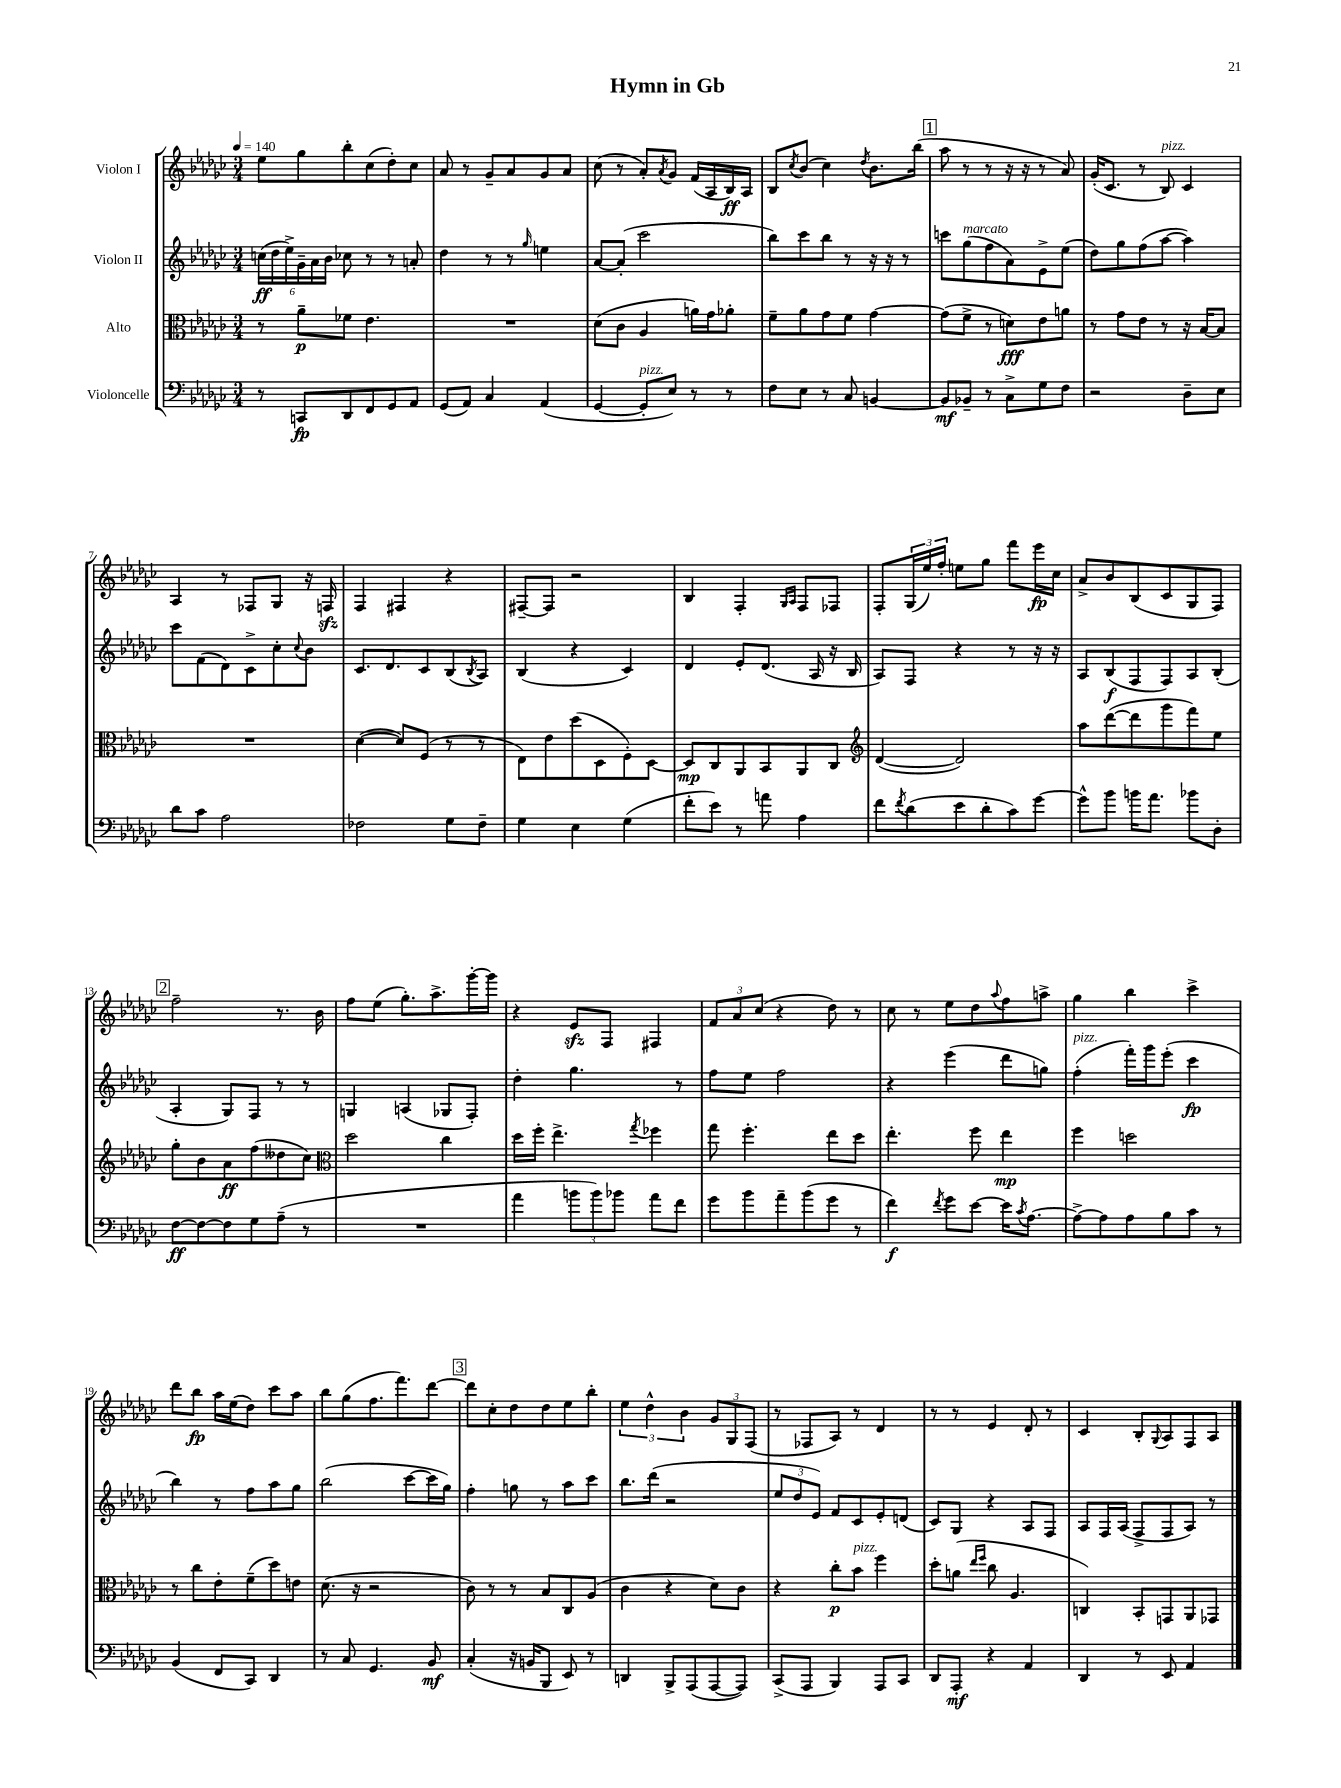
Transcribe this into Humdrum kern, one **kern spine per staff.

**kern	**dynam	**kern	**dynam	**kern	**dynam	**kern	**dynam
*part4	*part4	*part3	*part3	*part2	*part2	*part1	*part1
*staff4	*staff4	*staff3	*staff3	*staff2	*staff2	*staff1	*staff1
*I"Violoncelle	*	*I"Alto	*	*I"Violon II	*	*I"Violon I	*
*clefF4	*	*clefC3	*	*clefG2	*	*clefG2	*
*k[b-e-a-d-g-c-]	*	*k[b-e-a-d-g-c-]	*	*k[b-e-a-d-g-c-]	*	*k[b-e-a-d-g-c-]	*
*M3/4	*	*M3/4	*	*M3/4	*	*M3/4	*
*MM140	*	*MM140	*	*MM140	*	*MM140	*
=1	=1	=1	=1	=1	=1	=1	=1
8r	.	8r	.	(24ccn\LL	ff	8ee-\L	.
.	.	.	.	24dd-\	.	.	.
.	.	.	.	24ee-^\)	.	.	.
8CCn/L	fp	8a-~\L	p	24g-~\	.	8gg-\	.
.	.	.	.	24a-\	.	.	.
.	.	.	.	24b-\JJ	.	.	.
8DD-/	.	8f-X\J	.	8cc-X\	.	8bb-'\	.
8FF/	.	4.e-\	.	8r	.	(8cc-\	.
8GG-/	.	.	.	8r	.	8dd-'\)	.
8AA-/J	.	.	.	8an'/	.	8cc-\J	.
=2	=2	=2	=2	=2	=2	=2	=2
(8GG-/L	.	2.r	.	4dd-\	.	8a-/	.
8AA-/J)	.	.	.	.	.	8r	.
4C-/	.	.	.	8r	.	8g-~/L	.
.	.	.	.	8r	.	8a-/	.
.	.	.	.	16qqgg-/	.	.	.
(4AA-/	.	.	.	4een\	.	8g-/	.
.	.	.	.	.	.	8a-/J	.
=3	=3	=3	=3	=3	=3	=3	=3
[4GG-/	.	(8d-\L	.	[8a-/L	.	(8cc-\	.
.	.	8c-\J	.	(8a-'/J]	.	8r	.
!LO:TX:a:i:t=pizz.	!	!	!	!	!	!	!
8GG-'/L]	.	4A-/	.	2ccc-\	.	8a-'/L)	.
.	.	.	.	.	.	8qa-/	.
8E-/J)	.	.	.	.	.	8g-/J	.
8r	.	16an\LL)	.	.	.	(16f/LL	.
.	.	16g-\J	.	.	.	16A-/	.
8r	.	8a-X'\J	.	.	.	16B-/)	ff
.	.	.	.	.	.	16A-/JJ	.
=4	=4	=4	=4	=4	=4	=4	=4
8F\L	.	8f~\L	.	8bb-\L)	.	8B-/L	.
.	.	.	.	.	.	8qcc-/	.
8E-\J	.	8a-\	.	8ccc-\	.	(8b-/J	.
8r	.	8g-\	.	8bb-\J	.	4cc-\)	.
8C-/	.	8f\J	.	8r	.	.	.
.	.	.	.	.	.	8qdd-/	.
[4BBn/	.	[4g-\	.	16r	.	8.b-\L	.
.	.	.	.	16r	.	.	.
.	.	.	.	8r	.	.	.
.	.	.	.	.	.	(16bb-\Jk	.
!!LO:REH:place=s1:t=1
=5	=5	=5	=5	=5	=5	=5	=5
8BB/L]	mf	(8g-\L]	.	8cccn\L	.	8aa-\	.
!	!	!	!	!LO:TX:a:i:t=marcato	!	!	!
8BB-X~/J	.	8f^\J	.	(8gg-\	.	8r	.
8r	.	8r	.	8ff\	.	8r	.
8C-^\L	.	8dn\L)	fff	8a-\)	.	16r	.
.	.	.	.	.	.	16r	.
8G-\	.	8e-\	.	8e-^\	.	8r	.
8F\J	.	8an\J	.	(8ee-\J	.	8a-/)	.
=6	=6	=6	=6	=6	=6	=6	=6
2r	.	8r	.	8dd-\L)	.	(16g-'/KL	.
.	.	.	.	.	.	8.c-/J	.
.	.	8g-\L	.	8gg-\	.	.	.
.	.	8e-\J	.	(8ff\	.	8r	.
!	!	!	!	!	!	!LO:TX:a:i:t=pizz.	!
.	.	8r	.	[8aa-\J	.	8B-/)	.
8D-~\L	.	16r	.	4aa-\])	.	4c-/	.
.	.	[16B-/KL	.	.	.	.	.
8E-\J	.	8B-/J]	.	.	.	.	.
!!LO:LB:g=z
=7	=7	=7	=7	=7	=7	=7	=7
8d-\L	.	2.r	.	8ccc-\L	.	4A-/	.
8c-\J	.	.	.	(8f\	.	.	.
2A-\	.	.	.	8d-\)	.	8r	.
.	.	.	.	8c-^\	.	8F-X/L	.
.	.	.	.	8cc-'\	.	8G-/J	.
.	.	.	.	8qqcc-/	.	.	.
.	.	.	.	8b-\J	.	16r	.
.	.	.	.	.	.	16Fnzz/	.
=8	=8	=8	=8	=8	=8	=8	=8
2F-X\	.	([4d-\	.	8.c-/L	.	4F/	.
.	.	.	.	8.d-/	.	.	.
.	.	8d-/L])	.	.	.	4F#X/	.
.	.	(8F/J	.	8c-/	.	.	.
8G-\L	.	8r	.	(8B-/	.	4r	.
.	.	.	.	8qB-/	.	.	.
8F-~\J	.	8r	.	8A-/J)	.	.	.
=9	=9	=9	=9	=9	=9	=9	=9
4G-\	.	8E-\L)	.	(4B-/	.	[8F#X~/L	.
.	.	8e-\	.	.	.	8F#/J]	.
4E-\	.	(8dd-\	.	4r	.	2r	.
.	.	8D-\	.	.	.	.	.
(4G-\	.	8F'\)	.	4c-/)	.	.	.
.	.	[8D-\J	.	.	.	.	.
=10	=10	=10	=10	=10	=10	=10	=10
8f'\L	.	8D-/L]	mp	4d-/	.	4B-/	.
8e-\J)	.	8C-/	.	.	.	.	.
8r	.	8AA-/	.	8e-'/L	.	4F'/	.
8an\	.	8BB-/	.	(8.d-/J	.	.	.
.	.	.	.	.	.	16qqG-/LL	.
.	.	.	.	.	.	16qqA-/JJ	.
4A-\	.	8AA-/	.	.	.	8F/L	.
.	.	.	.	16A-/	.	.	.
.	.	8C-/J	.	16r	.	8F-X/J	.
.	.	.	.	16B-/	.	.	.
=11	=11	=11	=11	=11	=11	=11	=11
*	*	*clefG2	*	*	*	*	*
8f\L	.	([4d-/	.	8A-/L)	.	8F'/L	.
8qf/	.	.	.	.	.	.	.
(8d-\	.	.	.	8F/J	.	(24G-/L	.
.	.	.	.	.	.	24ee-/)	.
.	.	.	.	.	.	24ff'/JJ	.
8e-\	.	2d-/])	.	4r	.	8een\L	.
8d-'\	.	.	.	.	.	8gg-\J	.
8c-\)	.	.	.	8r	.	8fff\L	.
[8g-\J	.	.	.	16r	.	16eee-\L	fp
.	.	.	.	16r	.	16cc-\JJ	.
=12	=12	=12	=12	=12	=12	=12	=12
8g-^^\L]	.	8aa-\L	.	8A-/L	.	8a-^/L	.
8b-\J	.	([8ddd-\	.	(8B-/	f	8b-/	.
16bn\KL	.	8ddd-\]	.	8F/	.	(8B-/	.
8.a-\J	.	.	.	.	.	.	.
.	.	8ggg-\	.	8F/)	.	8c-/	.
8b-X\L	.	8fff\)	.	8A-/	.	8G-/	.
8D-'\J	.	8ee-\J	.	(8B-'/J	.	8F/J)	.
!!LO:LB:g=z
!!LO:REH:place=s1:t=2
=13	=13	=13	=13	=13	=13	=13	=13
[8F\L	ff	8gg-'\L	.	4A-'/	.	2ff~\	.
8F\_	.	8b-\	.	.	.	.	.
8F\]	.	8a-\	ff	8G-/L)	.	.	.
8G-\	.	(8ff\	.	8F/J	.	.	.
(8A-~\J	.	8dd--X\	.	8r	.	8.r	.
8r	.	8cc-\J)	.	8r	.	.	.
.	.	.	.	.	.	16b-\	.
=14	=14	=14	=14	=14	=14	=14	=14
*	*	*clefC3	*	*	*	*	*
2.r	.	2dd-\	.	4Gn/	.	8ff\L	.
.	.	.	.	.	.	(8ee-\J	.
.	.	.	.	(4An/	.	8.gg-'\L)	.
.	.	.	.	.	.	8.aa-^\	.
.	.	4cc-\	.	8G-X/L	.	.	.
.	.	.	.	8F'/J)	.	[16ggg-'\L	.
.	.	.	.	.	.	16ggg-\JJ]	.
=15	=15	=15	=15	=15	=15	=15	=15
4a-\	.	16dd-\LL	.	4dd-'\	.	4r	.
.	.	16ff'\JJ	.	.	.	.	.
.	.	4.ee-^\	.	.	.	.	.
12bn\L	.	.	.	4.gg-\	.	8e-zz/L	.
12b\)	.	.	.	.	.	.	.
.	.	.	.	.	.	8F/J	.
12b-X\J	.	.	.	.	.	.	.
.	.	8qgg-/	.	.	.	.	.
8a-\L	.	4ff-X\	.	.	.	4F#X/	.
8f\J	.	.	.	8r	.	.	.
=16	=16	=16	=16	=16	=16	=16	=16
8g-\L	.	8gg-\	.	8ff\L	.	12f/L	.
.	.	.	.	.	.	12a-/	.
8b-\	.	4.ff'\	.	8ee-\J	.	.	.
.	.	.	.	.	.	(12cc-/J	.
8a-~\	.	.	.	2ff\	.	4r	.
(8b-\	.	.	.	.	.	.	.
8g-\J	.	8ee-\L	.	.	.	8dd-\)	.
8r	.	8dd-\J	.	.	.	8r	.
=17	=17	=17	=17	=17	=17	=17	=17
4f\)	f	4.ee-'\	.	4r	.	8cc-\	.
.	.	.	.	.	.	8r	.
8qf/	.	.	.	.	.	.	.
8g-\L	.	.	.	(4eee-\	.	8ee-\L	.
[8e-\J	.	8ff\	.	.	.	8dd-\	.
.	.	.	.	.	.	8qqaa-/	.
16e-\KL]	.	4ee-\	mp	8ddd-\L	.	8ff\	.
8qc-/	.	.	.	.	.	.	.
[8.A-\J	.	.	.	.	.	.	.
.	.	.	.	8ggn\J)	.	8aan^\J	.
=18	=18	=18	=18	=18	=18	=18	=18
!	!	!	!	!LO:TX:a:i:t=pizz.	!	!	!
8A-^\L_	.	4ff\	.	(4ff'\	.	4gg-\	.
8A-\]	.	.	.	.	.	.	.
8A-\	.	2ddn\	.	16fff'\LL)	.	4bb-\	.
.	.	.	.	16ggg-\J	.	.	.
8B-\	.	.	.	(8eee-'\J	.	.	.
8c-\J	.	.	.	4ccc-\	fp	4ccc-^\	.
8r	.	.	.	.	.	.	.
!!LO:LB:g=z
=19	=19	=19	=19	=19	=19	=19	=19
(4BB-/	.	8r	.	4bb-\)	.	8ddd-\L	.
.	.	8cc-\L	.	.	.	8bb-\J	fp
8FF/L	.	8e-'\	.	8r	.	16aa-\LL	.
.	.	.	.	.	.	(16ee-\J	.
8CC-/J)	.	(8f~\	.	8ff\L	.	8dd-\J)	.
4DD-/	.	8dd-\)	.	8aa-\	.	8ccc-\L	.
.	.	8en\J	.	8gg-\J	.	8aa-\J	.
=20	=20	=20	=20	=20	=20	=20	=20
8r	.	(8.d-\	.	(2bb-\	.	8bb-\L	.
8C-/	.	.	.	.	.	(8gg-\	.
.	.	16r	.	.	.	.	.
4.GG-/	.	2r	.	.	.	8.ff\	.
.	.	.	.	.	.	8.fff\)	.
.	.	.	.	[8ccc-\L	.	.	.
8BB-/	mf	.	.	16ccc-\L]	.	[8ddd-\J	.
.	.	.	.	16gg-\JJ)	.	.	.
!!LO:REH:place=s1:t=3
=21	=21	=21	=21	=21	=21	=21	=21
(4C-'/	.	8c-\)	.	4ff'\	.	8ddd-\L]	.
.	.	8r	.	.	.	8cc-'\	.
16r	.	8r	.	8ggn\	.	8dd-\	.
16BBn/KL	.	.	.	.	.	.	.
8BBB-/J	.	8B-/L	.	8r	.	8dd-\	.
8EE-/)	.	8C-/	.	8aa-\L	.	8ee-\	.
8r	.	(8A-/J	.	8ccc-\J	.	8bb-'\J	.
=22	=22	=22	=22	=22	=22	=22	=22
4DDn/	.	4c-\	.	8.bb-\L	.	6ee-\	.
.	.	.	.	.	.	6dd-^^\	.
.	.	.	.	(16ddd-\Jk	.	.	.
8BBB-^/L	.	4r	.	2r	.	.	.
.	.	.	.	.	.	6b-\	.
(8AAA-/	.	.	.	.	.	.	.
[8AAA-/	.	8d-\L)	.	.	.	12g-/L	.
.	.	.	.	.	.	12G-/	.
8AAA-/J])	.	8c-\J	.	.	.	.	.
.	.	.	.	.	.	(12F/J	.
=23	=23	=23	=23	=23	=23	=23	=23
(8CC-^/L	.	4r	.	12ee-/L	.	8r	.
.	.	.	.	12dd-/	.	.	.
8AAA-/J	.	.	.	.	.	8F-X/L	.
.	.	.	.	12e-/J)	.	.	.
4BBB-/)	.	8cc-'\L	p	8f/L	.	8A-/J)	.
!	!	!LO:TX:a:i:t=pizz.	!	!	!	!	!
.	.	8b-\J	.	8c-/	.	8r	.
8AAA-/L	.	4ff\	.	8e-'/	.	4d-/	.
8CC-/J	.	.	.	(8dn/J	.	.	.
=24	=24	=24	=24	=24	=24	=24	=24
8DD-/L	.	8dd-'\L	.	8c-/L)	.	8r	.
8AAA-'/J	mf	(8an\J	.	8G-/J	.	8r	.
.	.	16qqee-/LL	.	.	.	.	.
.	.	16qqff/JJ	.	.	.	.	.
4r	.	8cc-\	.	4r	.	4e-/	.
.	.	4.A-/	.	.	.	.	.
4AA-/	.	.	.	8A-/L	.	8d-'/	.
.	.	.	.	8F/J	.	8r	.
=25	=25	=25	=25	=25	=25	=25	=25
4DD-/	.	4Cn/)	.	8A-/L	.	4c-/	.
.	.	.	.	16F/L	.	.	.
.	.	.	.	(16A-/JJ	.	.	.
8r	.	8BB-'/L	.	8F^/L	.	8B-'/L	.
.	.	.	.	.	.	8qqG-/	.
8EE-/	.	8GGn/	.	8F/	.	8A-/	.
4AA-/	.	8AA-/	.	8A-/J)	.	8F/	.
.	.	8GG-X/J	.	8r	.	8A-/J	.
==	==	==	==	==	==	==	==
*-	*-	*-	*-	*-	*-	*-	*-
